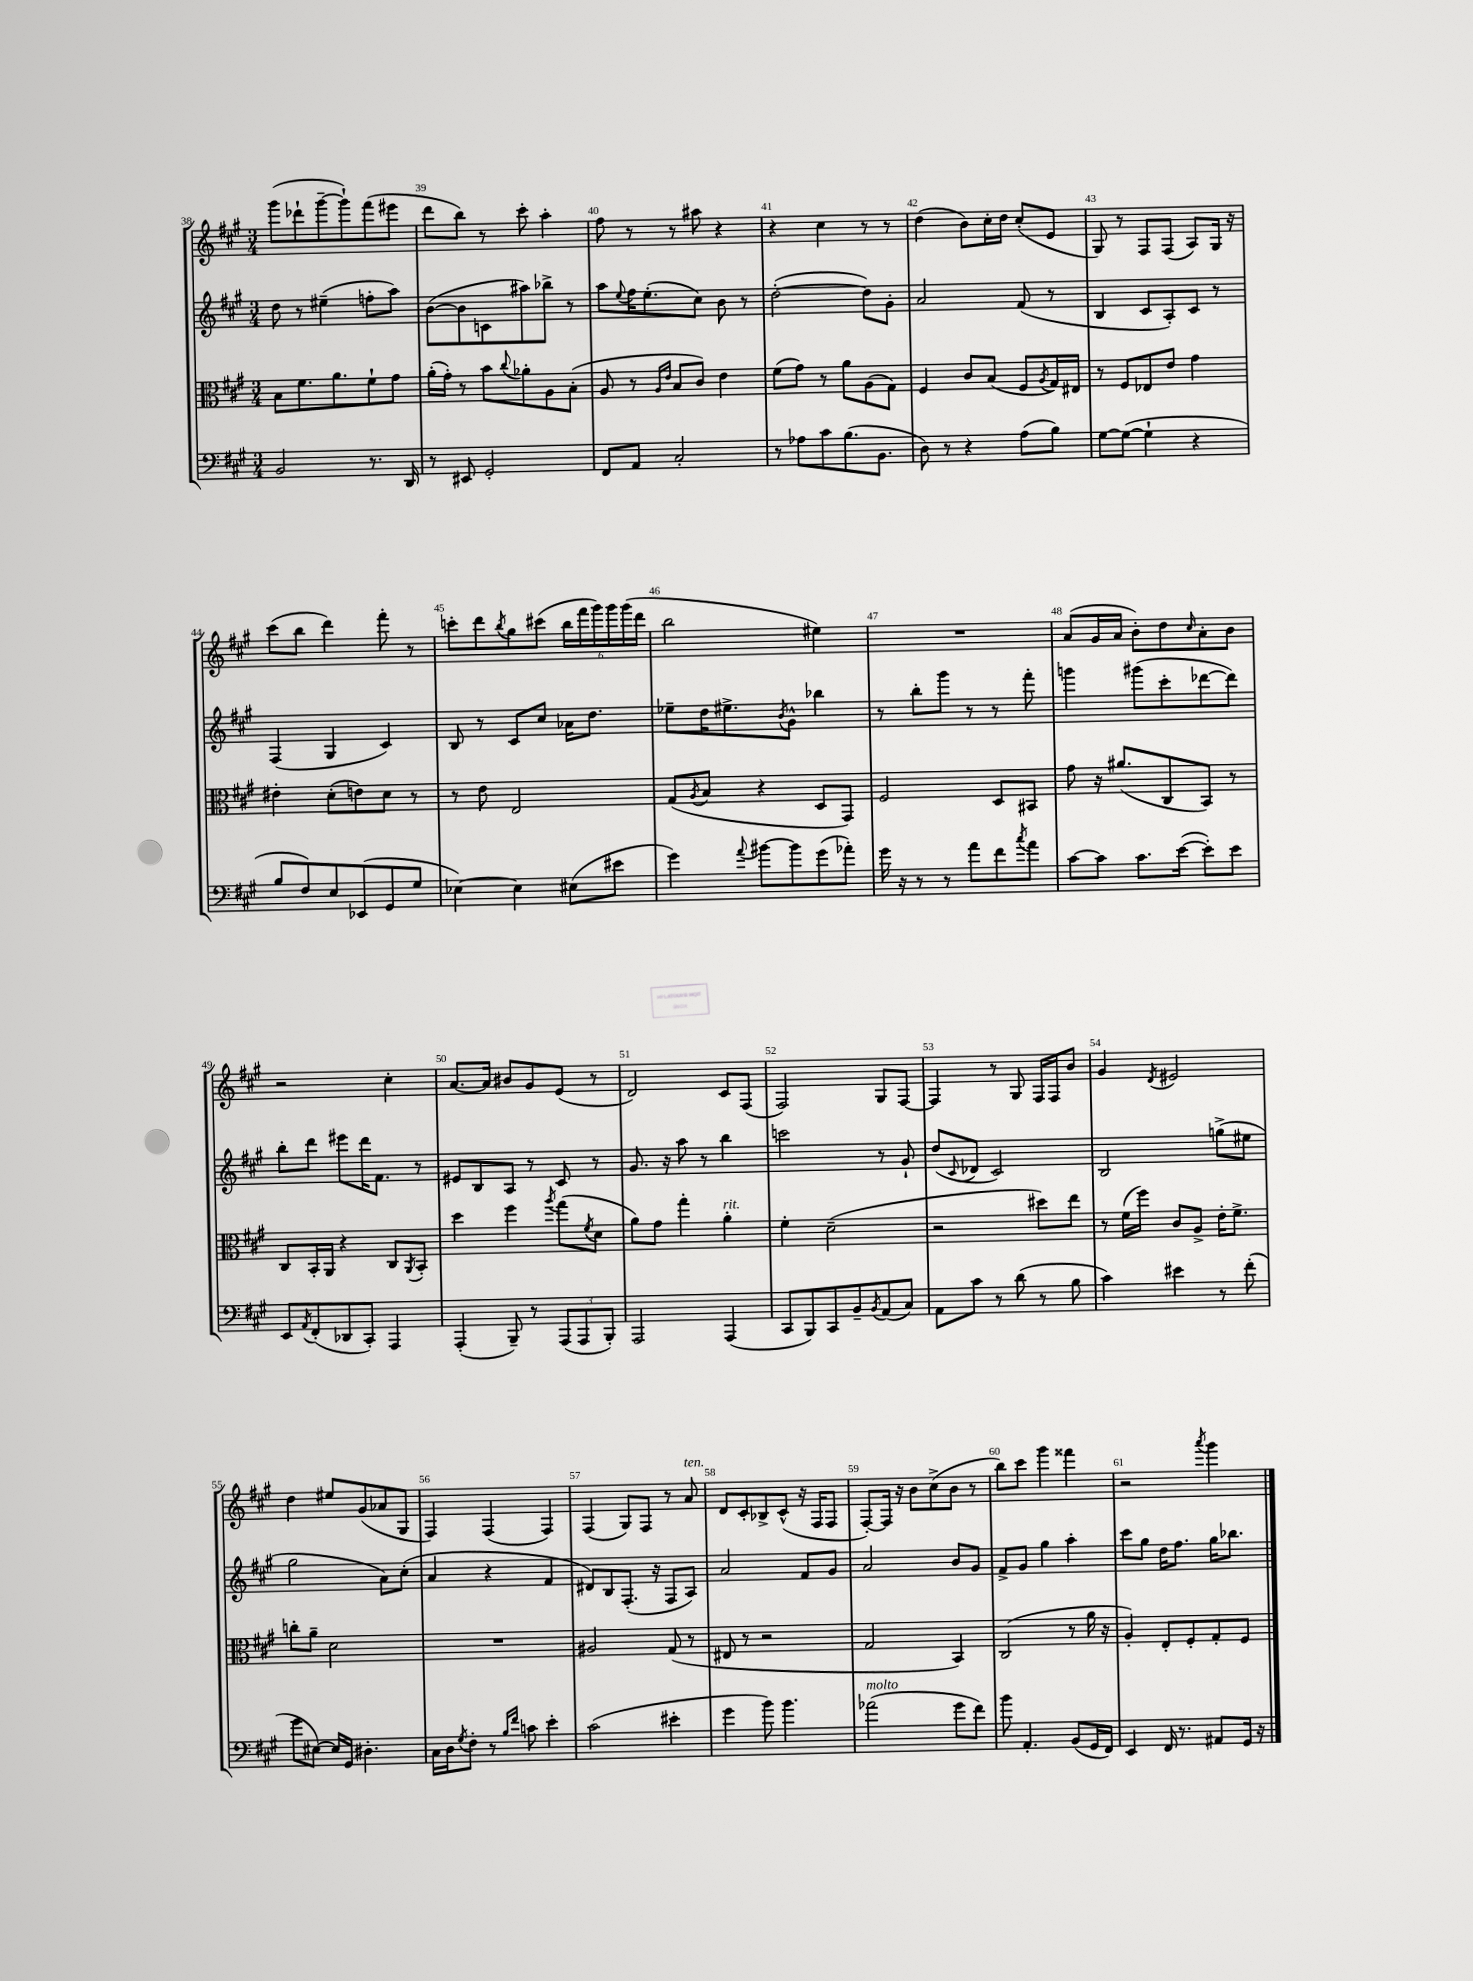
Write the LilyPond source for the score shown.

<<
\new StaffGroup <<
\new Staff = "s0" {
    \clef treble \key a \major \numericTimeSignature \time 3/4
    gis'''8( des'''8-! gis'''8~-- gis'''8-!) fis'''8( eis'''8 |
    d'''8 b''8) r8 cis'''8-. a''4-. |
    fis''8 r8 r8 ais''8 r4 |
    r4 cis''4 r8 r8 |
    d''4( b'8) cis''16-. d''16 cis''8-.( e'8 |
    gis8) r8 fis8 fis8( a8) gis16 r16 |
    cis'''8( b''8 d'''4) fis'''8-. r8 |
    c'''8-. d'''8 \acciaccatura { b''8 } gis''8 cis'''8( \tuplet 6/4 { b''16 fis'''16 gis'''16) gis'''16 gis'''16( d'''16 } |
    b''2 eis''4) |
    R2. |
    a'8( gis'16 a'16 b'8-.) d''8 \grace { cis''16 } a'8-. b'8 |
    r2 cis''4-. |
    a'8.~ a'16 bis'8 gis'8 e'8( r8 |
    d'2) cis'8 fis8( |
    fis2) gis8 fis8~ |
    fis4 r8 gis8 fis16 fis16 b'8 |
    gis'4 \acciaccatura { d'8 } eis'2 |
    d''4 eis''8 gis'8( aes'8 gis8 |
    fis4) fis4( fis4) |
    fis4( gis8) fis8 r8 a'8^\markup { \italic "ten." } |
    d'8 cis'8-. bes8-> cis'8-^( r16 fis16 fis8 |
    fis8~-.) fis16 r16 b'8 cis''8->( b'8 r8 |
    b''8) cis'''8 gis'''4 fisis'''4 |
    r2 \acciaccatura { a'''8 } gis'''4 \bar "|." |
}
\new Staff = "s1" {
    \clef treble \key a \major \numericTimeSignature \time 3/4
    d''8 r8 eis''4--( f''8-. a''8) |
    b'8~( b'8 c'8 ais''8) bes''8-> r8 |
    a''8 \appoggiatura { e''8 } fis''16 e''8.-.( cis''8) b'8 r8 |
    d''2~-.( d''8) gis'8-. |
    a'2 fis'8( r8 |
    b4 cis'8 a8-.) cis'8 r8 |
    fis4( gis4 cis'4) |
    b8 r8 cis'8 cis''8 aes'16 d''8. |
    ees''8-- d''16 eis''8.-> \acciaccatura { b'8 } gis'8-^ bes''4 |
    r8 b''8-. gis'''8 r8 r8 fis'''8-. |
    g'''4 gis'''8( cis'''8-. des'''8~ des'''8) |
    b''8-. d'''8 eis'''8 d'''16 fis'8. r8 |
    eis'8 b8 a8 r8 cis'8 r8 |
    gis'8. r16 a''8 r8 b''4 |
    c'''2 r8 gis'8-! |
    d''8( \appoggiatura { cis'8 } des'8 cis'2) |
    b2 g''8->( eis''8 |
    gis''2 a'8) cis''8-.( |
    a'4 r4 fis'4 |
    dis'8) b8 fis8.-.( r16 fis8 a8) |
    a'2 fis'8 gis'8 |
    a'2 b'8 gis'8 |
    fis'8-> gis'8 gis''4 a''4-. |
    cis'''8 gis''8 d''16 fis''8. gis''16 bes''8. \bar "|." |
}
\new Staff = "s2" {
    \clef alto \key a \major \numericTimeSignature \time 3/4
    b8 fis'8. a'8. fis'8-! gis'8 |
    a'16-.( gis'16-.) r8 b'8 \appoggiatura { cis''8 } aes'8-. a8 b8-.( |
    a8 r8 \grace { a16 e'16 } b8 cis'8) e'4 |
    fis'8( gis'8) r8 a'8 a8( gis8) |
    fis4 cis'8 b8( fis8 \acciaccatura { a8 } gis16) eis16 |
    r8 fis8 ees8 e'8 gis'4 |
    eis'4-. d'8-.( e'8) d'8 r8 |
    r8 e'8 e2 |
    gis8( \acciaccatura { a8 } b8 r4 d8 gis,8) |
    fis2 d8 bis,8 |
    gis'8 r16 ais'8.( cis8 b,8) r8 |
    cis8 b,16-. a,16 r4 cis8 \acciaccatura { a,8 } b,8-. |
    d''4 fis''4 \acciaccatura { a''8 } gis''8( \acciaccatura { fis'8 } d'8 |
    a'8) gis'8 gis''4-. a'4-.^\markup { \italic "rit." } |
    fis'4-. d'2--( |
    r2 dis''8) e''8 |
    r8 fis'16( fis''16) cis'8 a8-> e'16-. fis'8.-> |
    c''8-. a'8-- d'2 |
    R2. |
    ais2 gis8( r8 |
    eis8 r8 r2 |
    gis2 b,4) |
    cis2( r8 a'16 r16 |
    a4-.) e8-. fis8-. gis8-. fis8 \bar "|." |
}
\new Staff = "s3" {
    \clef bass \key a \major \numericTimeSignature \time 3/4
    b,2 r8. d,16 |
    r8 eis,8 gis,2-. |
    fis,8 a,8 cis2-. |
    r8 aes8 cis'8 b8.( b,8. |
    d8) r8 r4 a8( b8) |
    gis8~ gis8~( gis4-! r4 |
    b8 fis8) e8 ees,8( gis,8 gis8 |
    ees4~) ees4 eis8( eis'8 |
    gis'4) \appoggiatura { a'8 } bis'8~ bis'8 gis'8( aes'8-.) |
    gis'16 r16 r8 r8 a'8 fis'8 \acciaccatura { cis''8 } a'8 |
    cis'8~ cis'8 cis'8. e'16~( e'8-.) e'8 |
    e,8 \acciaccatura { a,8 } fis,8-.( des,8 cis,8-.) a,,4 |
    a,,4-.( b,,8--) r8 \tuplet 3/2 { a,,8( a,,8 b,,8-.) } |
    a,,2 a,,4( |
    cis,8 b,,8) cis,8 b,8-- \acciaccatura { b,8 } a,8( cis8) |
    a,8 cis'8 r8 d'8( r8 b8 |
    cis'4) eis'4 r8 fis'8-.( |
    gis'8 eis8~) eis16 gis,16 dis4.-. |
    cis16 d16 \acciaccatura { gis8 } fis8-. r8 \grace { b16 fis'16 } c'8 e'4-. |
    cis'2( eis'4-. |
    gis'4 b'8) b'4. |
    aes'2^\markup { \italic "molto" }( gis'8 fis'8) |
    b'8 a,4.-. b,8( gis,16 fis,16) |
    e,4 fis,16 r8. ais,8 gis,16 r16 \bar "|." |
}
>>
>>
\layout { \context { \Score currentBarNumber = #38 \override BarNumber.break-visibility = ##(#f #t #t) barNumberVisibility = #all-bar-numbers-visible } }
